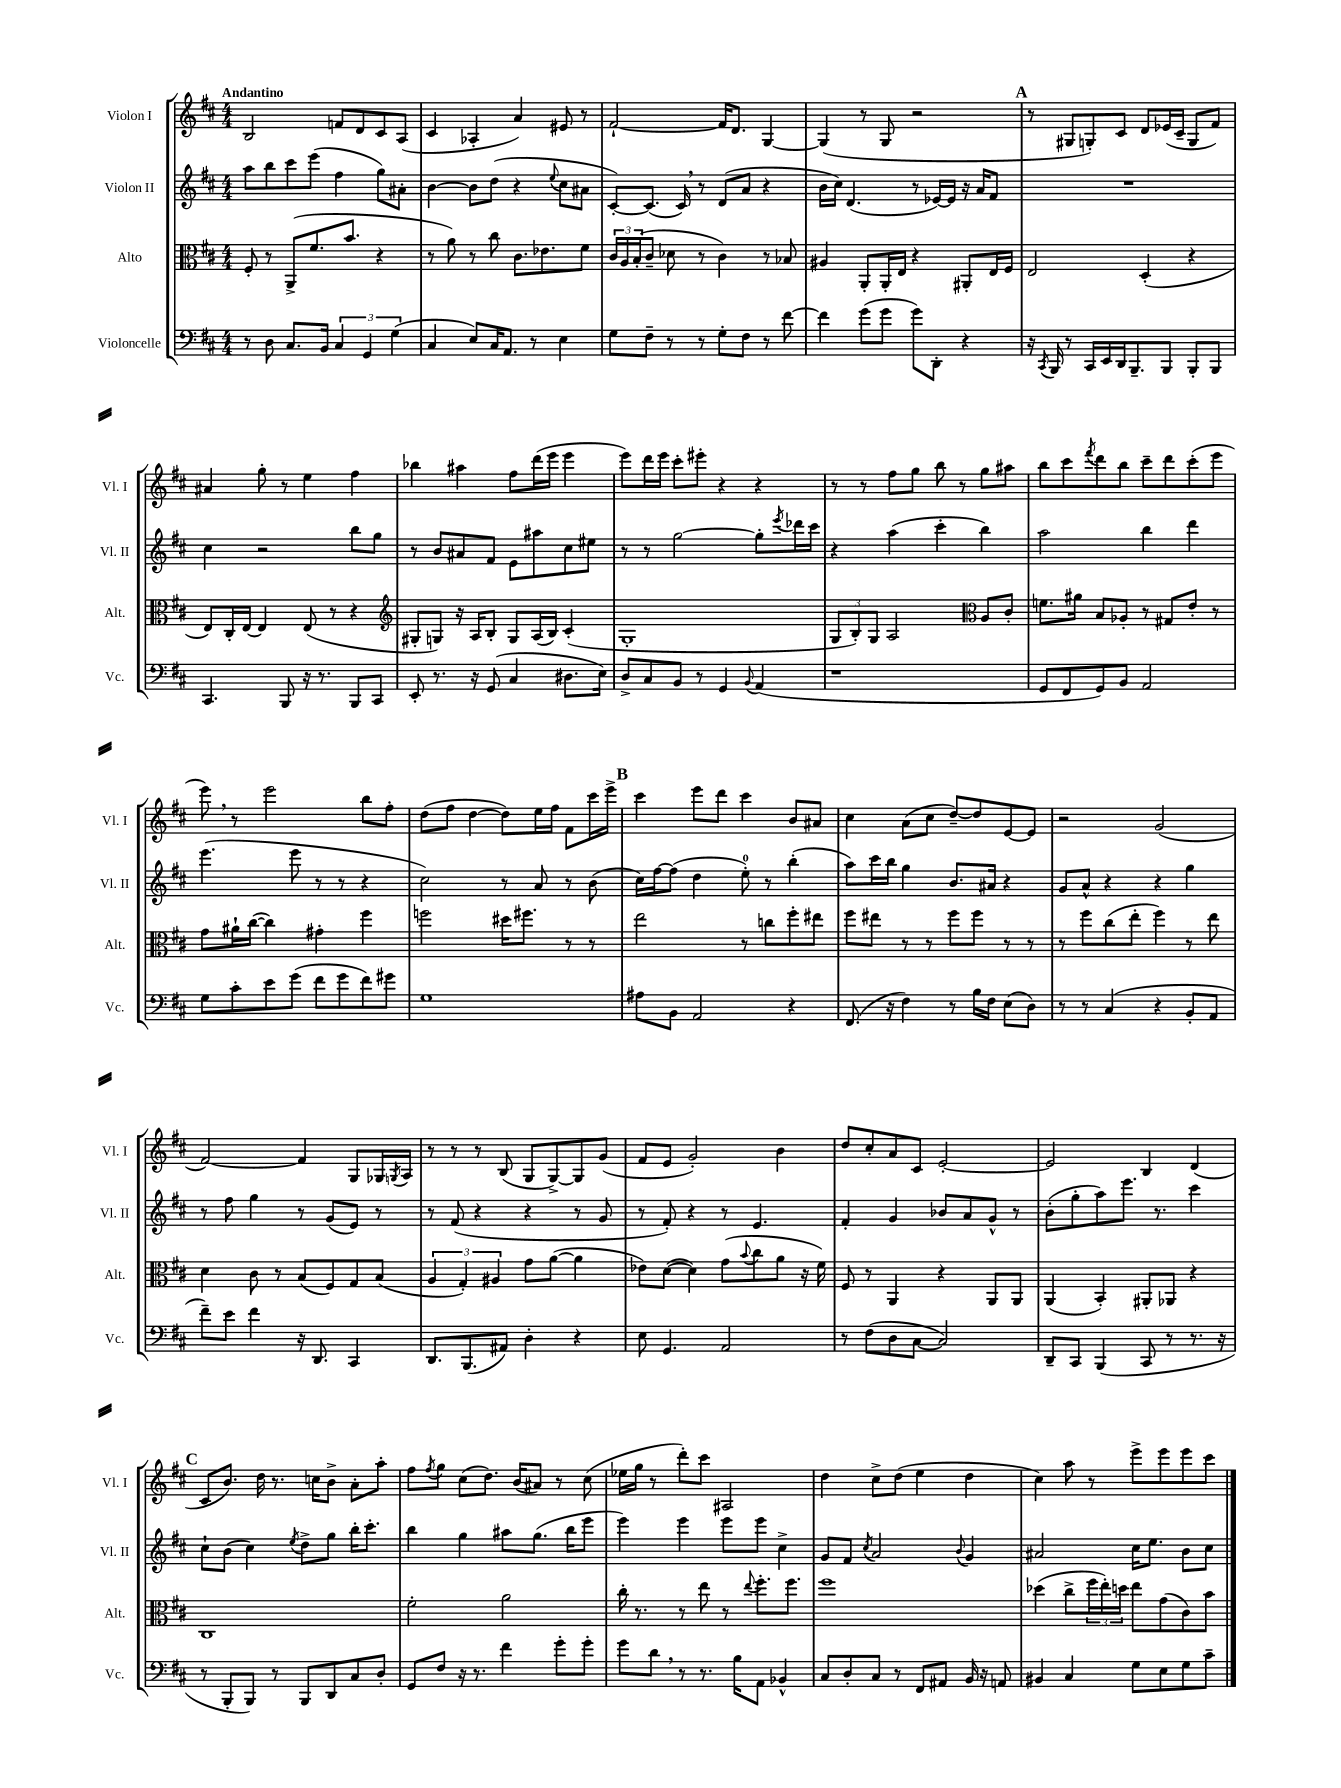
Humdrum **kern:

**kern	**kern	**kern	**kern
*staff4	*staff3	*staff2	*staff1
*clefF4	*clefC3	*clefG2	*clefG2
*k[f#c#]	*k[f#c#]	*k[f#c#]	*k[f#c#]
*M4/4	*M4/4	*M4/4	*M4/4
8r	8F#'	8aa	2B
8D	8r	8bb	.
8.C#	(8AA^	8ccc#	.
.	8.f#	(8eee	.
16BB	.	.	.
6C#	.	4ff#	8f
.	8.b	.	.
.	.	.	8d
6GG	.	.	.
.	4r	8gg)	8c#
(6G	.	.	.
.	.	8a#'	(8A
=	=	=	=
4C#	8r	[4b	4c#
.	8a)	.	.
8E)	8r	8b]	4A-'
16C#	8cc#	(8dd	.
8.AA	.	.	.
.	8.c#	4r	4a)
8r	.	.	.
.	8.e-	.	.
.	.	8qqee	.
4E	.	8cc#	8e#
.	8f#	8a#	8r
=	=	=	=
8G	24c#	[8c#')	[2f#`
.	24A	.	.
.	(24B'	.	.
8F#~	8c#~	(8.c#]	.
8r	8d-	.	.
.	.	16c#)	.
8r	8r	8r	.
8G'	4c#)	(8d	16f#]
.	.	.	8.d
8F#	.	8a	.
8r	8r	4r	[4G
[8f#	8B-	.	.
=	=	=	=
4f#]	4A#	16b	(4G]
.	.	16cc#)	.
.	.	(4.d	.
(8g	8AA'	.	8r
8g	16AA'	.	8G
.	16E	.	.
8g)	4r	8r	2r
8DD'	.	[16e-)	.
.	.	16e-]	.
4r	8AA#'	16r	.
.	.	16a	.
.	16E	8f#	.
.	16F#	.	.
=	=	=	=
16r	2E	1r	8r
8qCC#	.	.	.
16BBB	.	.	.
8r	.	.	8G#
16CC#	.	.	8G')
16EE	.	.	.
16DD	.	.	8c#
8.BBB~	.	.	.
.	(4D'	.	8d
8BBB	.	.	(16e-
.	.	.	16c#~
8BBB'	4r	.	8G
8BBB	.	.	8f#)
=	=	=	=
4.CC#	8E)	4cc#	4a#
.	16C#'	.	.
.	[16E	.	.
.	4E]	2r	8gg'
8BBB	.	.	8r
16r	(8E	.	4ee
8.r	.	.	.
.	8r	.	.
8BBB	4r	8bb	4ff#
8CC#	.	8gg	.
=	=	=	=
*	*clefG2	*	*
8EE'	8G#'	8r	4bb-
8.r	8G)	8b	.
.	16r	8a#	4aa#
16r	16A	.	.
(8GG	8B'	8f#	.
4C#	8G	8e	8ff#
.	(16A	8aa#	(16ddd
.	16B)	.	16eee
8.D#	(4c#'	8cc#	4eee
.	.	8ee#	.
16E)	.	.	.
=	=	=	=
8D^	1G'	8r	8eee)
8C#	.	8r	16ddd
.	.	.	16eee
8BB	.	[2gg	8ccc#'
8r	.	.	8eee#'
4GG	.	.	4r
8qqBB	.	.	.
(4AA	.	8gg']	4r
.	.	8qeee	.
.	.	16ddd-	.
.	.	16ccc#	.
=	=	=	=
1r	12G	4r	8r
.	12B')	.	.
.	.	.	8r
.	12G	.	.
.	2A	(4aa	8ff#
.	.	.	8gg
.	.	4ccc#'	8bb
.	.	.	8r
*	*clefC3	*	*
.	8A	4bb)	8gg
.	8c#'	.	8aa#
=	=	=	=
8GG	8.f	2aa	8bb
8FF#	.	.	8ccc#
.	16a#	.	.
.	.	.	8qfff#
8GG)	8B	.	8ddd
8BB	8A-'	.	8bb
2AA	8r	4bb	8ccc#~
.	8G#	.	8ddd
.	8e'	4ddd	(8ccc#'
.	8r	.	8eee
=	=	=	=
8G	8g	(4.eee	8eee)
8c#'	16a#`	.	8r
.	([16cc#	.	.
8e	4cc#])	.	2eee
(8g	.	8eee	.
8f#	4g#'	8r	.
8g	.	8r	.
8f#)	4ff#	4r	8bb
8g#	.	.	8ff#'
=	=	=	=
1G	2ff	2cc#)	(8dd
.	.	.	8ff#
.	.	.	[4dd
.	16dd#	8r	8dd])
.	8.ff#	.	.
.	.	8a	16ee
.	.	.	16ff#
.	8r	8r	8f#
.	8r	(8b	16ccc#
.	.	.	16eee^
=	=	=	=
8A#	2ee	16cc#)	4ccc#
.	.	[16ff#	.
8BB	.	(8ff#]	.
2AA	.	4dd	8eee
.	.	.	8ddd
.	8r	8ee')	4ccc#
.	8cc	8r	.
4r	8ff#'	(4bb'	8b
.	8ee#	.	8a#
=	=	=	=
(8.FF#	8ff#	8aa)	4cc#
.	8ee#	16ccc#	.
16r	.	16bb	.
4F#)	8r	4gg	(8a
.	8r	.	8cc#
8r	8ff#	8.b	[8dd~)
16B	8ff#	.	8dd]
16F#	.	16a#	.
(8E	8r	4r	[8e
8D)	8r	.	8e]
=	=	=	=
8r	8r	8g	2r
8r	8ff#	8a^^	.
(4C#	(8cc#	4r	.
.	8ee'	.	.
4r	4ff#)	4r	(2g
8BB'	8r	4gg	.
8AA	8ee	.	.
=	=	=	=
8f#~)	4d	8r	[2f#)
8e	.	8ff#	.
4f#	8c#	4gg	.
.	8r	.	.
16r	(8B	8r	4f#]
8.DD	.	.	.
.	8F#)	(8g	.
4CC#	8G	8e)	8G
.	(8B	8r	16G-
.	.	.	8qG
.	.	.	16A
=	=	=	=
8.DD	6A	8r	8r
.	.	(8f#	8r
.	6G')	.	.
(8.BBB	.	.	.
.	.	4r	8r
.	6A#	.	.
8AA#)	.	.	(8B
4D'	8g	4r	8G
.	([8a	.	[8G^)
4r	4a]	8r	8G]
.	.	8g	(8g
=	=	=	=
8E	8e-)	8r	8f#
4.GG	([8d	8f#')	8e
.	4d])	4r	2g')
2AA	(8g	8r	.
.	8qqb	.	.
.	8cc#	4.e	.
.	8a	.	4b
.	16r	.	.
.	16f#)	.	.
=	=	=	=
8r	8F#	4f#'	8dd
(8F#	8r	.	8cc#'
8D	4AA	4g	8a
[8C#	.	.	8c#
2C#])	4r	8b-	[2e'
.	.	8a	.
.	8AA	8g^^	.
.	8AA	8r	.
=	=	=	=
8DD~	(4AA	(8b'	2e]
8CC#	.	8gg'	.
(4BBB	4BB')	8aa)	.
.	.	8.eee	.
8CC#	8AA#'	.	4B
.	.	8.r	.
8r	8AA-	.	.
8.r	4r	4ccc#	(4d
16r	.	.	.
=	=	=	=
8r	1C#	8cc#`	8c#
8BBB'	.	(8b	8.b)
8BBB)	.	4cc#)	.
.	.	.	16dd
8r	.	.	8.r
.	.	8qee	.
8BBB	.	8dd^	.
.	.	.	16cc
8DD	.	8gg	8b^
8C#	.	16bb'	8a'
.	.	8.ccc#'	.
8D'	.	.	8aa'
=	=	=	=
8GG	2f#'	4bb	8ff#
.	.	.	8qff#
8F#	.	.	8gg
16r	.	4gg	(8cc#
8.r	.	.	.
.	.	.	8.dd)
4f#	2a	8aa#	.
.	.	.	(16b
.	.	(8.gg	8a#)
8g'	.	.	8r
.	.	16bb	.
8g'	.	8eee	(8cc#
=	=	=	=
8g	16cc#'	4eee)	16ee-
.	8.r	.	16gg
8d	.	.	8r
8r	8r	4eee	8ddd')
8.r	8ee	.	8ccc#
.	8r	8eee	2A#
16B	.	.	.
.	8qqee	.	.
8AA	8.ff#'	8eee	.
4BB-^^	.	4cc#^	.
.	8.ff#	.	.
=	=	=	=
8C#	1ff#	8g	4dd
8D'	.	8f#	.
.	.	8qcc#	.
8C#	.	2a	8cc#^
8r	.	.	(8dd
8FF#	.	.	4ee
8AA#	.	.	.
.	.	8qqb	.
16BB	.	4g	4dd
16r	.	.	.
8AA	.	.	.
=	=	=	=
4BB#	(4dd-	2a#	4cc#)
4C#	8cc#^	.	8aa
.	24ff#	.	8r
.	24ee')	.	.
.	24dd	.	.
8G	8ee	16cc#	8eee^
.	.	8.ee	.
8E	(8g	.	8eee
8G	8c#)	8b	8eee
8c#~	8b	8cc#	8ccc#
==	==	==	==
*-	*-	*-	*-
